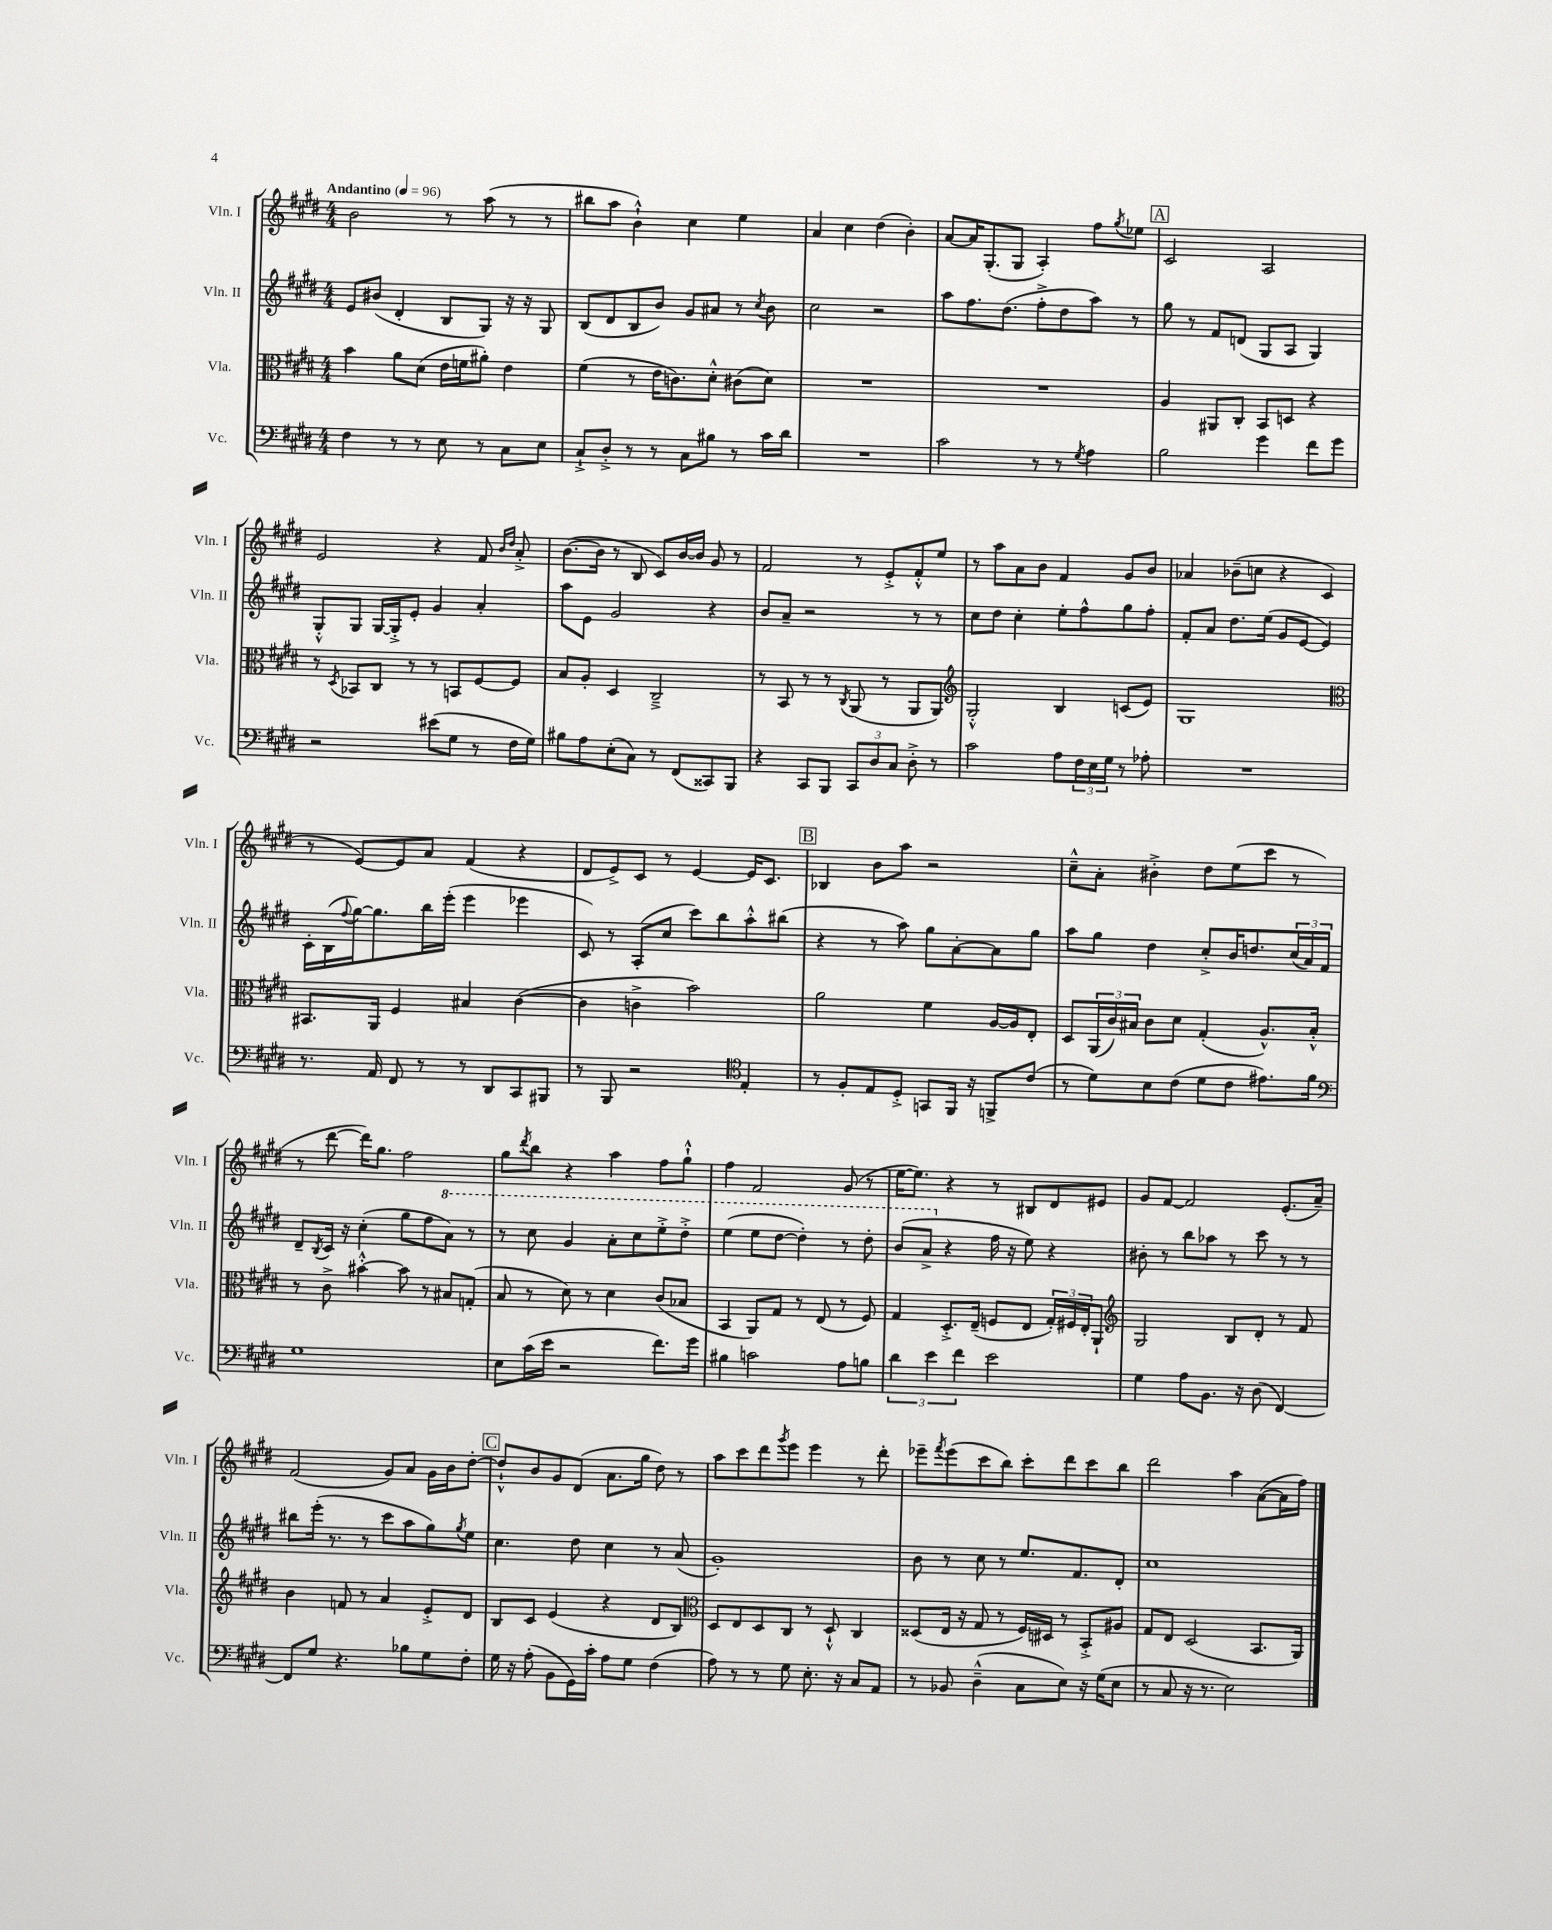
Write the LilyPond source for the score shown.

<<
\new StaffGroup <<
\new Staff = "s0" \with { instrumentName = "Vln. I" shortInstrumentName = "Vln. I" } {
    \clef treble \key e \major \numericTimeSignature \time 4/4 \tempo "Andantino" 4 = 96
    b'2 r8 a''8( r8 r8 |
    bis''8 a''8 b'4-!-^) cis''4 e''4 |
    a'4 cis''4 dis''4( b'4-.) |
    a'8~ a'16 gis8.-.( gis8 a4-.) fis''8 \acciaccatura { gis''8 } ees''8 |
    \mark \markup { \box "A" } cis'2 a2 |
    e'2 r4 fis'8 \grace { b'16 dis''16 } a'8-.-> |
    b'8.~( b'16 r8 b8 cis'8) b'16~ b'16 gis'8 r8 |
    fis'2 r8 e'8-.-> fis'8-.-^ e''8 |
    r8 a''8 a'8 b'8 fis'4 gis'8 b'8 |
    aes'4 bes'8--( c''8 r4 cis'4 |
    r8 e'8~) e'8 a'8 fis'4( r4 |
    dis'8 e'8->) cis'8 r8 e'4~ e'16 cis'8. |
    \mark \markup { \box "B" } bes4 b'8 a''8 r2 |
    cis''8---^ a'8-. bis'4-.-> dis''8 e''8( cis'''8 r8 |
    r8 dis'''8~ dis'''16) gis''8. fis''2 |
    gis''8 \acciaccatura { dis'''8 } b''8 r4 a''4 fis''8 gis''8-!-^ |
    fis''4 fis'2 gis'8( r8 |
    e''16~ e''8.) r4 r8 bis8 dis'8 eis'8 |
    gis'8 fis'8~ fis'2 e'8.-.( a'16--) |
    fis'2( gis'8) a'8 gis'16 b'16 dis''8~-. |
    \mark \markup { \box "C" } dis''8-!-^ b'8 gis'8 dis'8( a'8. gis''16 dis''8) r8 |
    a''8 cis'''8 dis'''8 \acciaccatura { gis'''8 } e'''8 e'''4 r8 dis'''8-. |
    ees'''8-- \acciaccatura { fis'''8 } ees'''8( cis'''8 b''8) cis'''8-. dis'''8 cis'''8 b''8 |
    dis'''2 a''4 a'8~( a'16 fis''16) \bar "|." |
}
\new Staff = "s1" \with { instrumentName = "Vln. II" shortInstrumentName = "Vln. II" } {
    \clef treble \key e \major \numericTimeSignature \time 4/4
    e'8 bis'8( dis'4-. b8 gis8) r16 r16 gis8 |
    b8( dis'8 b8 b'8) gis'8 ais'8 r8 \acciaccatura { cis''8 } b'8 |
    cis''2 r2 |
    a''8 fis''8. dis''8.( fis''8-.-> dis''8 a''8) r8 |
    \mark \markup { \box "A" } gis''8 r8 fis'8 d'8( gis8 a8 gis4) |
    gis8-.-^ gis8 gis16~ gis16-.-> e'8-. gis'4 a'4-. |
    a''8 e'8 gis'2 r4 |
    b'8 a'8-- r2 r8 r8 |
    cis''8 dis''8 cis''4-. e''8-. fis''8-^ gis''8 fis''8-. |
    fis'8-. a'8 dis''8. e''16( gis'8 e'8~ e'4) |
    cis'16-. b16( \appoggiatura { fis''8 } gis''16~) gis''8. b''16 e'''16-.( e'''4 ees'''4 |
    cis'8) r8 a8-.( cis''8 cis'''8) b''8 a''8-.-^ bis''8( |
    \mark \markup { \box "B" } r4 r8 a''8) gis''8 a'8~-. a'8 gis''8 |
    a''8 gis''8 dis''4 cis''8-.-> b'16 d''8. \tuplet 3/2 { cis''16( a'16) fis'16 } |
    dis'8-- \acciaccatura { b8 } cis'16 r16 cis''4-.( gis''8 fis''8 \ottava #1 a''8) r8 |
    r8 cis'''8 gis''4 a''8-. cis'''8 e'''8-.-> dis'''8-.-> |
    e'''4( e'''8 dis'''8~ dis'''4-.) r8 dis'''8-. |
    b''8( a''8-> \ottava #0 r4 fis''16 r16 e''8) r4 |
    bis'8-. r8 b''8 aes''8 r8 cis'''8 r8 r8 |
    bis''8 e'''16-.( r8. r8 cis'''8 a''8 gis''8) \acciaccatura { gis''8 } e''8 |
    \mark \markup { \box "C" } cis''4. dis''8 cis''4 r8 a'8( |
    gis'1-.) |
    b'8 r8 cis''8 r8 e''8. fis'8. dis'8-. |
    cis''1 \bar "|." |
}
\new Staff = "s2" \with { instrumentName = "Vla." shortInstrumentName = "Vla." } {
    \clef alto \key e \major \numericTimeSignature \time 4/4
    b'4 a'8 dis'8( e'16 f'16 ais'8-.) e'4 |
    fis'4( r8 e'16 c'8.) dis'8-.-^ cis'8( dis'8) |
    R1 |
    R1 |
    \mark \markup { \box "A" } a4 ais,8 cis8-. b,8 d8 r4 |
    r8 \acciaccatura { dis8 } bes,8 cis8 r8 r8 b,8 fis8~ fis8 |
    b8 a8-. dis4 cis2---> |
    r8 b,8 r8 r8 \acciaccatura { cis8 } a,8( r8 a,8 a,8) |
    \clef treble gis2-.-^ b4 c'8( e'8) |
    gis1 |
    \clef alto bis,8. a,16 fis4 bis4 cis'4~( |
    cis'4 c'4-> b'2) |
    \mark \markup { \box "B" } a'2 fis'4 a16~ a16 e8-. |
    dis8 \tuplet 3/2 { a,16( cis'16) bis16 } cis'8 dis'8 gis4-.( a8.-^) bis16-.-^ |
    r8 cis'8-> bis'4~-.-^ bis'8 r8 bis8 g8-.( |
    b8 r8 dis'8) r8 dis'4 cis'8( bes8 |
    b,4 a,8) gis8 r8 e8( r8 fis8) |
    gis4 dis8.-.-> e16--( f8 e8 \tuplet 3/2 { gis16-.) fis16 e16-. } a,8-! |
    \clef treble gis2 b8 dis'8-. r8 fis'8 |
    b'4 f'8 r8 a'4 e'8-.-> dis'8 |
    \mark \markup { \box "C" } b8 cis'8 e'4( r4 dis'8 b8) |
    \clef alto dis8 e8 dis8 cis8 r8 dis8-!-^ cis4 |
    disis8( e16 r16 gis8 r8 fis16) dis16 r8 b,8-.-> ais8 |
    gis8 e8 dis2( b,8. a,16) \bar "|." |
}
\new Staff = "s3" \with { instrumentName = "Vc." shortInstrumentName = "Vc." } {
    \clef bass \key e \major \numericTimeSignature \time 4/4
    fis4 r8 r8 e8 r8 cis8 e8 |
    cis8-!-> dis8-.-> r8 r8 cis8 bis8 r8 cis'16 dis'16 |
    R1 |
    cis'2 r8 r8 \acciaccatura { gis8 } a4 |
    \mark \markup { \box "A" } b2 gis'4 fis'8 gis'8 |
    r2 eis'8( gis8 r8 fis16 gis16) |
    bis8 a8 e8-.( cis8) r8 fis,8( cisis,8) b,,8 |
    r4 cis,8 b,,8 \tuplet 3/2 { cis,8 dis8 cis8 } dis8-.-> r8 |
    cis'2 a8 \tuplet 3/2 { fis16 e16 gis16 } r8 aes8-. |
    R1 |
    r8. a,16 fis,8 r8 r8 dis,8 cis,8 bis,,8 |
    r8 b,,8 r2 \clef tenor e4-. |
    \mark \markup { \box "B" } r8 fis8-. e8 dis8-.-> g,8 fis,16 r16 f,8-> cis'8( |
    r8 dis'8) b8 cis'8( dis'8 cis'8 eis'8.) fis'16 |
    \clef bass gis1 |
    e8 cis'16( e'16 r2 fis'8.) gis'16 |
    bis4 c'2 a8 b8 |
    \tuplet 3/2 { dis'4 e'4 fis'4 } e'2 |
    gis4 a8 b,8. r16 dis8( fis,4~) |
    fis,8 gis8 r4. bes8 gis8 fis8-. |
    \mark \markup { \box "C" } gis16 r16 a8-.( b,8 gis,16) cis'16-. a8 gis8 fis4( |
    a8) r8 r8 gis8 e8.-. r16 cis8 a,8 |
    r8 bes,8 dis4---^( cis8 e8) r16 gis16( e8 |
    r8 cis8 r16 r8. e2) \bar "|." |
}
>>
>>
\layout { \context { \Score \remove "Bar_number_engraver" } }
